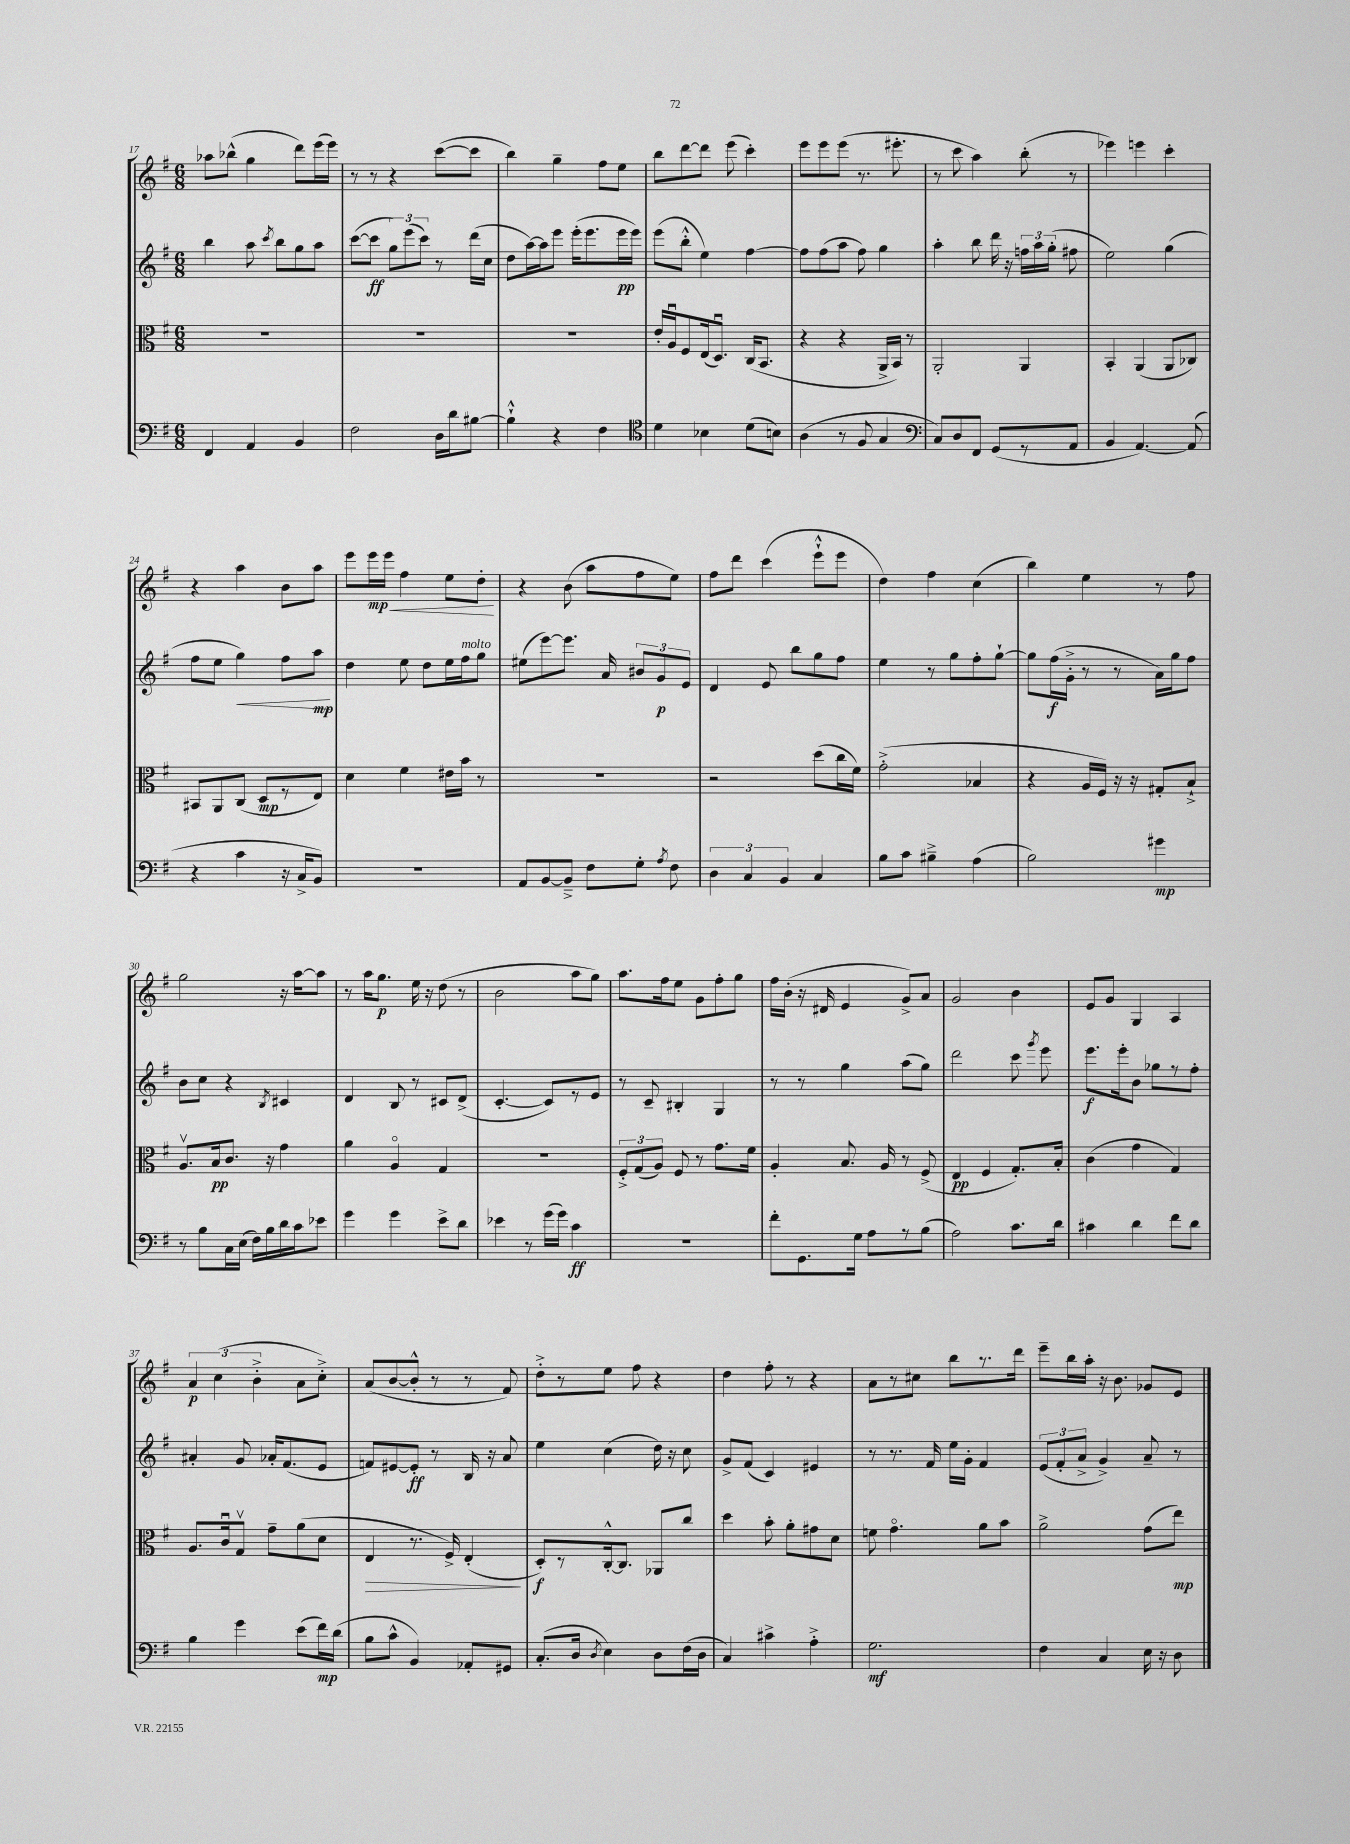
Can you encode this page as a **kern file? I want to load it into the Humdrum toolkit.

**kern	**dynam	**kern	**dynam	**kern	**dynam	**kern	**dynam
*part4	*part4	*part3	*part3	*part2	*part2	*part1	*part1
*staff4	*staff4	*staff3	*staff3	*staff2	*staff2	*staff1	*staff1
*clefF4	*	*clefC3	*	*clefG2	*	*clefG2	*
*k[f#]	*	*k[f#]	*	*k[f#]	*	*k[f#]	*
*M6/8	*	*M6/8	*	*M6/8	*	*M6/8	*
=17	=17	=17	=17	=17	=17	=17	=17
4FF#/	.	2.r	.	4bb\	.	8aa-X\L	.
.	.	.	.	.	.	(8bb-X^^\J	.
4AA/	.	.	.	8aa\	.	4gg\	.
.	.	.	.	8qccc/	.	.	.
.	.	.	.	8bb\L	.	.	.
4BB/	.	.	.	8gg\	.	8ddd\L)	.
.	.	.	.	8aa\J	.	(16eee\L	.
.	.	.	.	.	.	16eee\JJ)	.
=18	=18	=18	=18	=18	=18	=18	=18
2F#\	.	2.r	.	([8ccc\L	.	8r	.
.	.	.	.	8ccc\J]	ff	8r	.
.	.	.	.	12gg\L)	.	4r	.
.	.	.	.	(12eee\	.	.	.
.	.	.	.	12ccc\J)	.	.	.
16D\LL	.	.	.	8r	.	([8ccc\L	.
16d\J	.	.	.	.	.	.	.
[8B#X\J	.	.	.	(16ddd\LL	.	8ccc\J]	.
.	.	.	.	16cc\JJ	.	.	.
=19	=19	=19	=19	=19	=19	=19	=19
4B#`^^\]	.	2.r	.	8dd\L	.	4bb\)	.
.	.	.	.	[16aa\L)	.	.	.
.	.	.	.	16aa\J]	.	.	.
4r	.	.	.	8eee\J	.	4gg~\	.
.	.	.	.	(16eee'\KL	.	.	.
.	.	.	.	8.eee\	.	.	.
4F#\	.	.	.	.	.	8ff#\L	.
.	.	.	.	16eee\L	pp	8ee\J	.
.	.	.	.	16eee\JJ)	.	.	.
=20	=20	=20	=20	=20	=20	=20	=20
*clefC4	*	*	*	*	*	*	*
4d\	.	16e'/LL	.	(8eee\L	.	8bb\L	.
.	.	16Au/J	.	.	.	.	.
.	.	8F#/	.	8bb'^^\J	.	[8ddd\	.
4B-X\	.	(16E/k	.	4ee\)	.	8ddd\J]	.
.	.	8.Du/J)	.	.	.	.	.
.	.	.	.	.	.	(8eee\	.
(8d\L	.	(16C/KL	.	[4ff#\	.	4ccc'\)	.
.	.	8.BB/J	.	.	.	.	.
8Bn\J)	.	.	.	.	.	.	.
=21	=21	=21	=21	=21	=21	=21	=21
(4A\	.	4r	.	8ff#\L]	.	8eee\L	.
.	.	.	.	(8ff#\	.	8eee\	.
8r	.	4r	.	8aa\J	.	(8eee\J	.
8F#/	.	.	.	8ff#\)	.	8.r	.
4G/	.	16AA^/LL	.	4gg\	.	.	.
.	.	16BB/JJ)	.	.	.	8.eee#X'\	.
.	.	8r	.	.	.	.	.
=22	=22	=22	=22	=22	=22	=22	=22
*clefF4	*	*	*	*	*	*	*
8C/L)	.	2AA'/	.	4aa'\	.	8r	.
8D/	.	.	.	.	.	8ccc\	.
8FF#/J	.	.	.	8bb\	.	4aa\)	.
(8GG/L	.	.	.	16ddd\	.	.	.
.	.	.	.	16r	.	.	.
8r	.	4AA/	.	24ffn\LL	.	(8bb'\	.
.	.	.	.	24aa\	.	.	.
.	.	.	.	(24gg'\JJ	.	.	.
8AA/J	.	.	.	8ff#X\	.	8r	.
=23	=23	=23	=23	=23	=23	=23	=23
4BB/	.	4BB'/	.	2ee\)	.	4eee-X\)	.
[4.AA/)	.	(4AA/	.	.	.	4eeen\	.
.	.	8AA/L	.	(4gg\	.	4ccc'\	.
(8AA/]	.	8C-X/J)	.	.	.	.	.
!!LO:LB:g=z
=24	=24	=24	=24	=24	=24	=24	=24
4r	.	8BB#X/L	.	8ff#\L	.	4r	.
.	.	8AA/	.	8ee\J	.	.	.
!	!	!	!	!	!LO:HP:b	!	!
4c\	.	(8C/J	.	4gg\)	<	4aa\	.
.	.	8D/L	mp	.	.	.	.
16r	.	8r	.	8ff#\L	.	8b\L	.
16C^/KL	.	.	.	.	.	.	.
8BB/J)	.	8E/J)	.	8aa\J	mp	8aa\J	.
.	.	.	.	.	[	.	.
=25	=25	=25	=25	=25	=25	=25	=25
2.r	.	4d\	.	4dd\	.	8eee\L	.
!	!	!	!	!	!	!	!LO:HP:b
.	.	.	.	.	.	16eee\L	< mp
.	.	.	.	.	.	16eee\JJ	.
.	.	4f#\	.	8ee\	.	4ff#\	.
.	.	.	.	8dd\L	.	.	.
.	.	16e#X\LL	.	16ee\L	.	8ee\L	.
!	!	!	!	!LO:TX:a:i:t=molto	!	!	!
.	.	16b\JJ	.	16ff#\J	.	.	.
.	.	8r	.	8gg\J	.	8dd'\J	.
.	.	.	.	.	.	.	[
=26	=26	=26	=26	=26	=26	=26	=26
8AA/L	.	2.r	.	(8ee#X\L	.	4r	.
[8BB/	.	.	.	[8eee\)	.	.	.
8BB~^/J]	.	.	.	8.eee\J]	.	(8b\	.
8F#\L	.	.	.	.	.	8aa\L	.
.	.	.	.	16a/	.	.	.
8G'\J	.	.	.	12b#X/L	.	8ff#\	.
.	.	.	.	12g/	p	.	.
8qA/	.	.	.	.	.	.	.
8F#\	.	.	.	.	.	8ee\J)	.
.	.	.	.	12e/J	.	.	.
=27	=27	=27	=27	=27	=27	=27	=27
6D\	.	2r	.	4d/	.	8ff#\L	.
.	.	.	.	.	.	8ddd\J	.
6C/	.	.	.	.	.	.	.
.	.	.	.	8e/	.	(4ccc\	.
6BB/	.	.	.	.	.	.	.
.	.	.	.	8bb\L	.	.	.
4C/	.	(8dd\L	.	8gg\	.	8eee`^^\L	.
.	.	16cc\L	.	8ff#\J	.	8eee\J	.
.	.	16f#\JJ)	.	.	.	.	.
=28	=28	=28	=28	=28	=28	=28	=28
8B\L	.	(2g'^\	.	4ee\	.	4dd\)	.
8c\J	.	.	.	.	.	.	.
4B#X~^\	.	.	.	8r	.	4ff#\	.
.	.	.	.	8gg\L	.	.	.
(4A\	.	4B-X/	.	8ff#'\	.	(4cc\	.
.	.	.	.	[8gg`\J	.	.	.
=29	=29	=29	=29	=29	=29	=29	=29
2B\)	.	4r	.	8gg\L]	.	4bb\)	.
.	.	.	.	(16ff#\L	f	.	.
.	.	.	.	16g'^\JJ	.	.	.
.	.	16A/LL	.	8r	.	4ee\	.
.	.	16F#/JJ)	.	.	.	.	.
.	.	16r	.	8r	.	.	.
.	.	16r	.	.	.	.	.
4g#X\	mp	8G#X'/L	.	16a\LL)	.	8r	.
.	.	.	.	16gg\J	.	.	.
.	.	8B`^/J	.	8ff#\J	.	8ff#\	.
!!LO:LB:g=z
=30	=30	=30	=30	=30	=30	=30	=30
8r	.	8.Av/L	.	8b\L	.	2gg\	.
8B\L	.	.	.	8cc\J	.	.	.
.	.	16B/k	pp	.	.	.	.
16C\L	.	8.c/J	.	4r	.	.	.
(16E\JJ	.	.	.	.	.	.	.
16F#\LL)	.	.	.	.	.	.	.
16B\	.	16r	.	.	.	.	.
.	.	.	.	8qB/	.	.	.
16d\	.	4g\	.	4c#X/	.	16r	.
16c\J	.	.	.	.	.	[16aa\KL	.
8e-X\J	.	.	.	.	.	8aa\J]	.
=31	=31	=31	=31	=31	=31	=31	=31
4g\	.	4a\	.	4d/	.	8r	.
.	.	.	.	.	.	16aa\KL	.
.	.	.	.	.	.	8.gg\J	p
4g\	.	4A/	.	8B/	.	.	.
.	.	.	.	8r	.	16ee\	.
.	.	.	.	.	.	16r	.
8e^\L	.	4G/	.	8c#X/L	.	(8dd\	.
8d\J	.	.	.	(8d^/J	.	8r	.
=32	=32	=32	=32	=32	=32	=32	=32
4e-X\	.	2.r	.	[4.c'/	.	2b\	.
8r	.	.	.	.	.	.	.
(16g\LL	.	.	.	8c/L])	.	.	.
16g\JJ)	.	.	.	.	.	.	.
4c\	ff	.	.	8r	.	8aa\L	.
.	.	.	.	8e/J	.	8gg\J)	.
=33	=33	=33	=33	=33	=33	=33	=33
2.r	.	12F#'^/L	.	8r	.	8.aa\L	.
.	.	(12G/	.	.	.	.	.
.	.	.	.	8c~/	.	.	.
.	.	12A/J)	.	.	.	.	.
.	.	.	.	.	.	16ff#\k	.
.	.	8F#/	.	4B#X'/	.	8ee\J	.
.	.	8r	.	.	.	8g\L	.
.	.	8.g\L	.	4G/	.	8ff#'\	.
.	.	.	.	.	.	8gg\J	.
.	.	16f#\Jk	.	.	.	.	.
=34	=34	=34	=34	=34	=34	=34	=34
8f#'\L	.	4A'/	.	8r	.	16ff#\LL	.
.	.	.	.	.	.	(16b'\JJ	.
8.GG\	.	.	.	8r	.	16r	.
.	.	.	.	.	.	16d#X/	.
.	.	8.B/	.	4gg\	.	4e/	.
16G\Jk	.	.	.	.	.	.	.
8A\L	.	.	.	.	.	.	.
.	.	16A/	.	.	.	.	.
8r	.	8r	.	(8aa\L	.	8g^/L)	.
(8B\J	.	(8F#^/	.	8gg\J)	.	8a/J	.
=35	=35	=35	=35	=35	=35	=35	=35
2A\)	.	4E/	pp	2ddd\	.	2g/	.
.	.	4F#/	.	.	.	.	.
8.c\L	.	8.G'/L)	.	8ccc\	.	4b\	.
.	.	.	.	8qggg/	.	.	.
.	.	.	.	8eee\	.	.	.
16d\Jk	.	16B'/Jk	.	.	.	.	.
=36	=36	=36	=36	=36	=36	=36	=36
4c#X\	.	(4c\	.	8.eee\L	f	8e/L	.
.	.	.	.	.	.	8g/J	.
.	.	.	.	16eee'\k	.	.	.
4d\	.	4g\	.	8b\J	.	4G/	.
.	.	.	.	8gg-X\L	.	.	.
8f#\L	.	4G/)	.	8r	.	4A/	.
8d\J	.	.	.	8ff#'\J	.	.	.
!!LO:LB:g=z
=37	=37	=37	=37	=37	=37	=37	=37
4B\	.	8.A/L	.	4a#X'/	.	6a/	p
.	.	.	.	.	.	(6cc\	.
.	.	16cu/k	.	.	.	.	.
4g\	.	8Gv/J	.	8g/	.	.	.
.	.	.	.	.	.	6b'^\	.
.	.	8g~\L	.	16a-X'/KL	.	.	.
.	.	.	.	(8.f#/	.	.	.
(8e\L	.	(8a\	.	.	.	8a\L	.
16f#\L)	mp	8d\J	.	8e/J	.	8cc'^\J)	.
(16d\JJ	.	.	.	.	.	.	.
=38	=38	=38	=38	=38	=38	=38	=38
!	!	!	!LO:HP:b	!	!	!	!
8B\L	.	4E/	>	8fn/L)	.	(8a/L	.
8c^^\J	.	.	.	[8e#X/	.	[8b/	.
4BB/)	.	8.r	.	8e#'/J]	ff	8b'^^/J]	.
.	.	.	.	8r	.	8r	.
.	.	16F#^/)	.	.	.	.	.
8AA-X'/L	.	(4E'/	.	16B/	.	8r	.
.	.	.	.	16r	.	.	.
8GG#X/J	.	.	.	8a/	.	8f#/)	.
.	.	.	]	.	.	.	.
=39	=39	=39	=39	=39	=39	=39	=39
(8.C'/L	.	8D'/L)	f	4ee\	.	8dd'^\L	.
.	.	8r	.	.	.	8r	.
16D/Jk	.	.	.	.	.	.	.
8qD/	.	.	.	.	.	.	.
4E\)	.	[16C'^^/k	.	(4cc\	.	8ee\J	.
.	.	8.C/J]	.	.	.	.	.
.	.	.	.	.	.	8ff#\	.
8D\L	.	8AA-X/L	.	16dd\)	.	4r	.
.	.	.	.	16r	.	.	.
(16F#\L	.	8cc/J	.	8cc\	.	.	.
16D\JJ	.	.	.	.	.	.	.
=40	=40	=40	=40	=40	=40	=40	=40
4C/)	.	4dd\	.	8g^/L	.	4dd\	.
.	.	.	.	(8f#/J	.	.	.
4c#X^\	.	8b'\	.	4c/)	.	8ff#'\	.
.	.	8a'\L	.	.	.	8r	.
4A'^\	.	8g#X\	.	4e#X/	.	4r	.
.	.	8d\J	.	.	.	.	.
=41	=41	=41	=41	=41	=41	=41	=41
2.G\	mf	8fn\	.	8r	.	8a\L	.
.	.	4.g\	.	8.r	.	8r	.
.	.	.	.	.	.	8cc#X\J	.
.	.	.	.	16f#/	.	.	.
.	.	.	.	16ee\LL	.	8bb\L	.
.	.	.	.	16g'\JJ	.	.	.
.	.	8a\L	.	4f#/	.	8.r	.
.	.	8b\J	.	.	.	.	.
.	.	.	.	.	.	16ddd\Jk	.
=42	=42	=42	=42	=42	=42	=42	=42
4F#\	.	2a^\	.	(12e/L	.	8eee~\L	.
.	.	.	.	12f#'/	.	.	.
.	.	.	.	.	.	16bb\L	.
.	.	.	.	12a^/J	.	.	.
.	.	.	.	.	.	16aa'\JJ	.
4C/	.	.	.	4g^/)	.	16r	.
.	.	.	.	.	.	8.b\	.
16E\	.	(8g\L	.	8a~/	.	8g-X/L	.
16r	.	.	.	.	.	.	.
8D\	.	8ee\J)	mp	8r	.	8e/J	.
==	==	==	==	==	==	==	==
*-	*-	*-	*-	*-	*-	*-	*-
